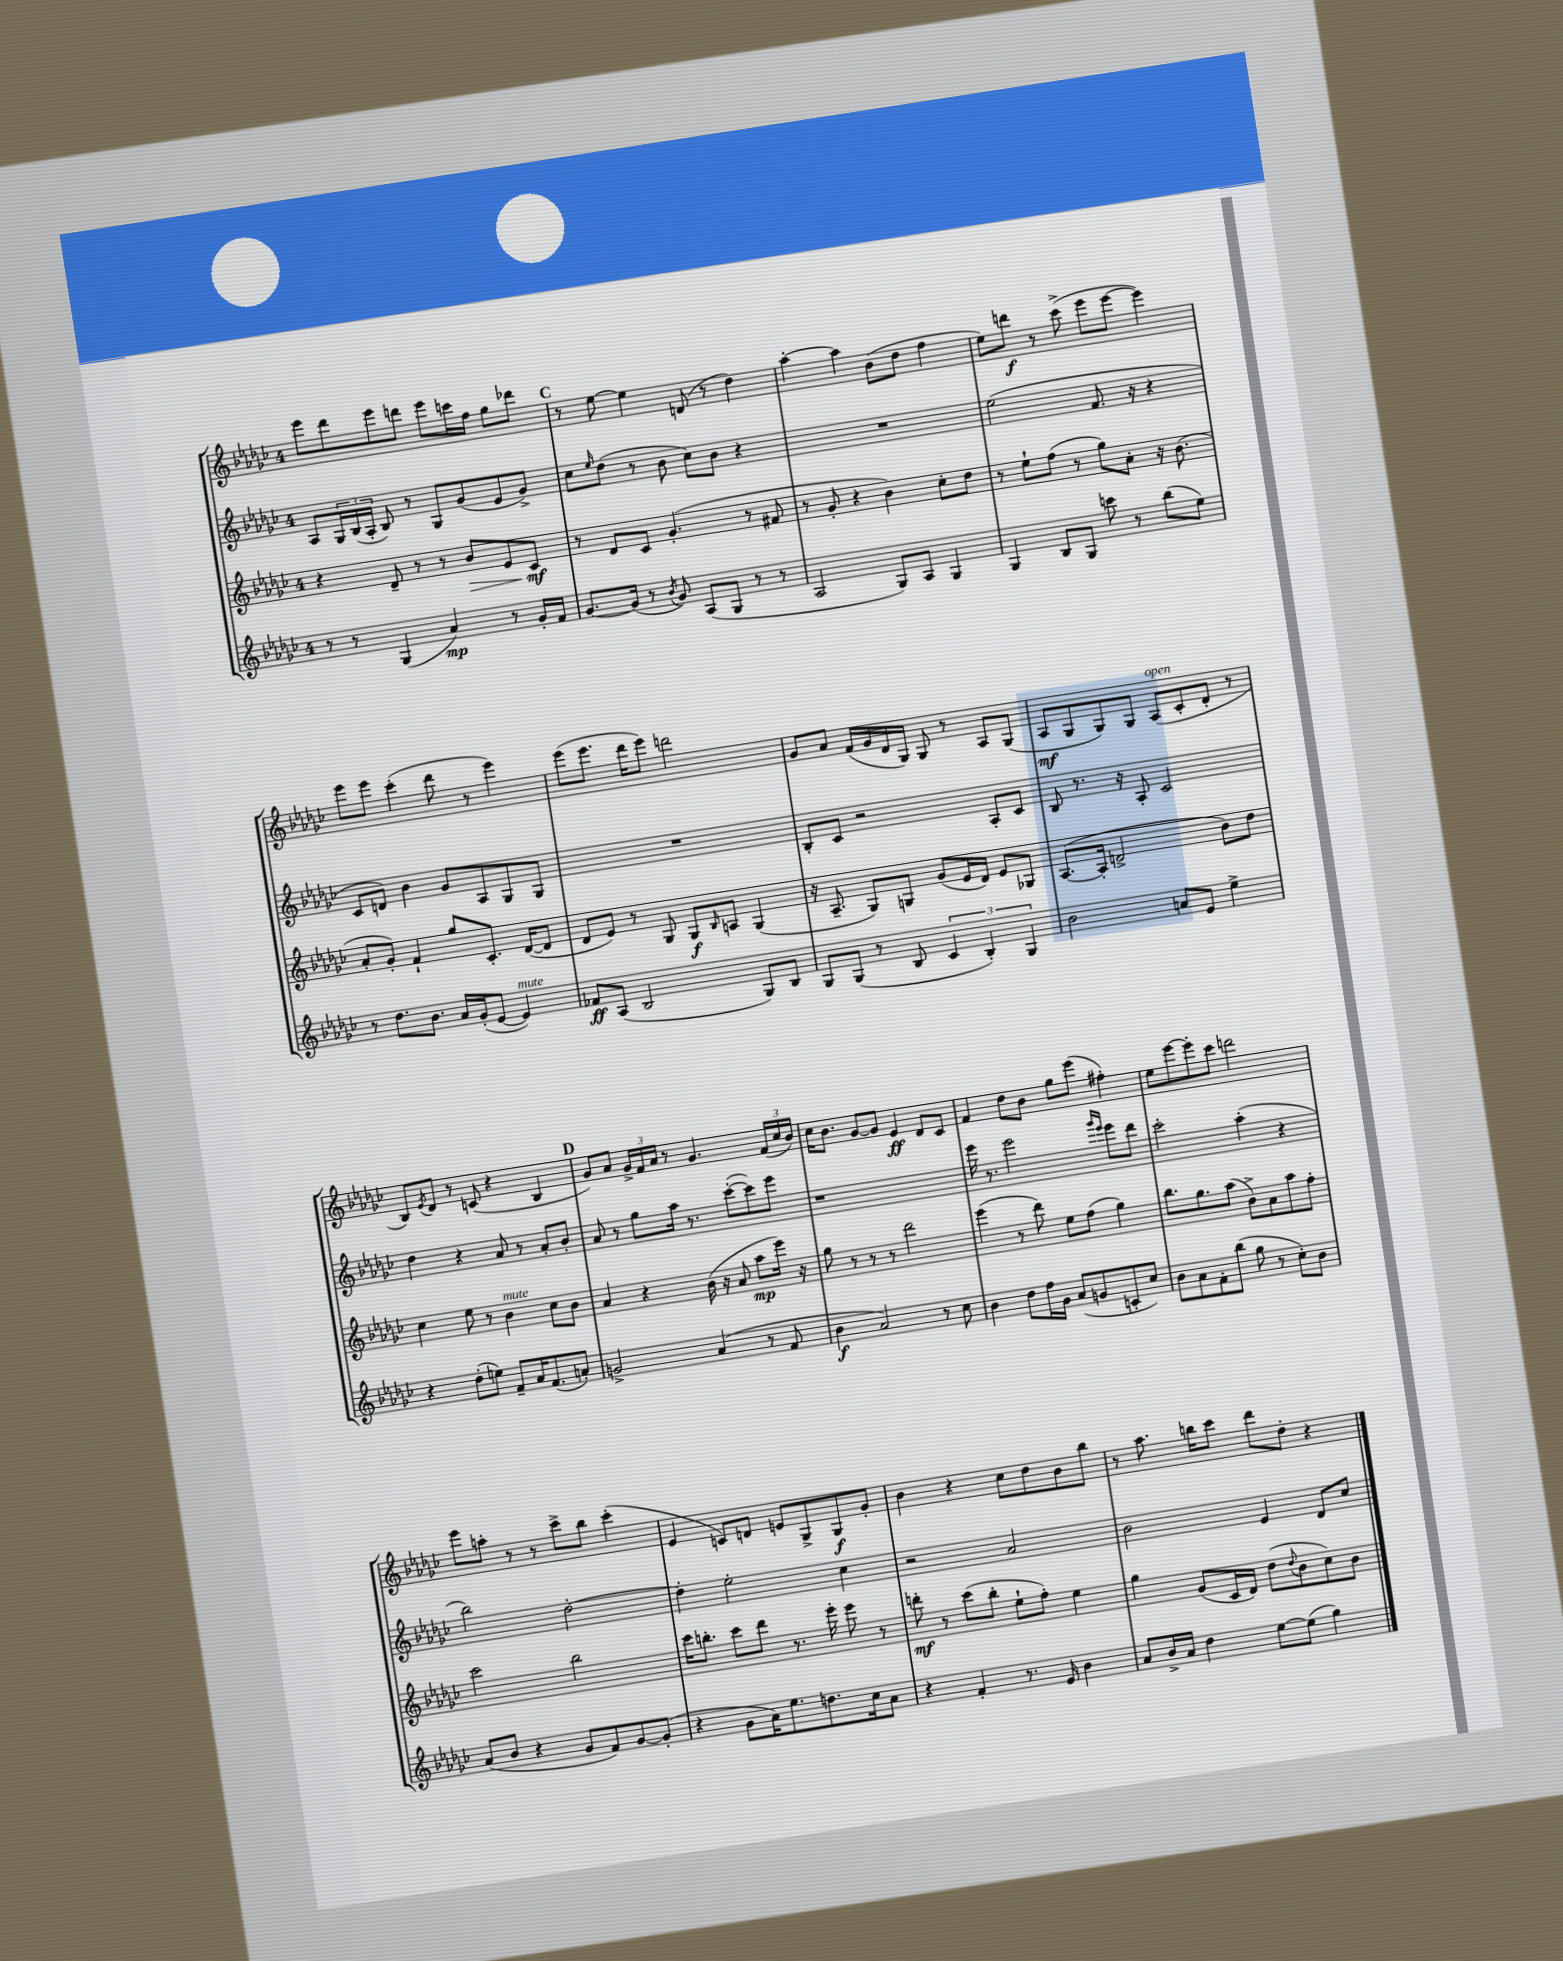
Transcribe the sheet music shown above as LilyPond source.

<<
\new StaffGroup <<
\new Staff = "s0" {
    \clef treble \key ges \major \once \override Staff.TimeSignature.style = #'single-digit \time 4/4
    ees'''8 des'''8 ees'''8 d'''8 ees'''8 c'''16 f''16 ges''8 des'''8 |
    \mark \markup { \bold "C" } r8 ees''8~ ees''4 d'8( r8 des''4) |
    aes''4~-. aes''4 bes'8( des''8 f''4 |
    ees''8) d'''8\f r8 ces'''8->( ees'''8 ees'''8~ ees'''4) |
    ees'''8 ees'''8 ces'''4-.( des'''8 r8 ees'''4) |
    ees'''8( ees'''8. des'''16 ees'''8) d'''2 |
    ges'8 aes'8 f'16( ges'16 des'16 ges16) ges8 r8 aes8 ges8( |
    aes8\mf ges8 ges8) ges8 aes8^\markup { \italic "open" }( ces'8-. des'8-. r8 |
    bes8) \acciaccatura { ees'8 } des'8 r8 c'8( r4 bes4 |
    \mark \markup { \bold "D" } ges'8) aes'8 \tuplet 3/2 { ges'16-> f'16 aes'16 } r8 ges'4. \tuplet 3/2 { f'16( ces''16 bes'16) } |
    ces''16 bes'8. ges'8~ ges'8 ees'4\ff des'8 ces'8 |
    f'4 des''8 bes'8 ges''8 ees'''8( fis''4-.) |
    ees''8 ees'''8~ ees'''8-. ces'''8 d'''2 |
    ees'''8 a''8-. r8 r8 ces'''8-> bes''8 ces'''4-.( |
    ees'4 c'8) d'8 e'8 ges8-> ges8\f ges'8-. |
    bes'4 r4 ces''8 des''8 bes'8 bes''8 |
    r8 aes''8. b''16 ces'''8 des'''8 des''8-. r4 \bar "|." |
}
\new Staff = "s1" {
    \clef treble \key ges \major \once \override Staff.TimeSignature.style = #'single-digit \time 4/4
    aes8 \tuplet 3/2 { ges16 bes16( aes16-. } bes8) r8 ges8 ges'8( ees'8 ges'8->) |
    \mark \markup { \bold "C" } ces''8 \grace { ees''16 } des''8( r8 bes'8 ces''8) bes'8 r4 |
    R1 |
    ees''2( f'8. r16 r4 |
    ces'8 d'8) bes'4 ges'8 aes8 ges8 ges8 |
    R1 |
    bes8-. ces'8 r2 aes8-. ces'8 |
    bes8 r8. r16 aes8-. ces'2 |
    des''4 r4 aes'8 r8 aes'8-. bes'8-. |
    \mark \markup { \bold "D" } aes'8 r8 ges''8 aes''16 r8. ces'''8~-.( ces'''8) ees'''8 |
    r1 |
    ees'''16 r8. ees'''2 \grace { ges'''16 ees'''16 } ees'''8 des'''8 |
    ces'''2-. aes''4-.( r4 |
    bes''2) des''2~-. |
    des''4-. ees''2-. ces''4 |
    r2 aes'2 |
    bes'2 ees'4 des'8 ces''8 \bar "|." |
}
\new Staff = "s2" {
    \clef treble \key ges \major \once \override Staff.TimeSignature.style = #'single-digit \time 4/4
    r4 des'8-- r8 r8 bes'8\> ees'8 ces'8\mf\! |
    \mark \markup { \bold "C" } r8 des'8 ces'8 ges'4.-.( r8 fis'8 |
    r8 ges'8-. r4 bes'4) ces''8-. des''8 |
    r8 ees''8-! f''8( r8 ges''8) aes'8-. r16 bes'8.( |
    aes'8-. ges'8-.) f'4-! ges''8 ces'8.-. des'16~( des'8 |
    des'8 ees'8) r8 ges8 ges8\f \grace { bes16 } a8 ges4( |
    r16 aes8.-- ges8) g8 ges'8( ees'16 des'16) ees'8 ges8 |
    aes8.~( aes16-. d'2-> bes'8) des''8 |
    ces''4 ees''8 r8 bes'4^\markup { \italic "mute" } ces''8 bes'8 |
    \mark \markup { \bold "D" } aes'4 r4 bes'16( r16 aes'8 aes''8\mp ees'''16) r16 |
    ges''8 r8 r8 r8 des'''2 |
    ees'''4( r8 des'''8) ees''8 f''8( ges''4) |
    bes''8. ges''8. aes''8( bes'8->) aes'8 aes''8 f''8-. |
    ces'''2 bes''2 |
    ces'''16 b''8.-. ces'''8 des'''8 r8. ees'''16-. ees'''8 r8 |
    d'''8-.\mf r8 ces'''8( bes''8-. ees''8-! f''8-.) ees''4 |
    ges''4 ges'8( ces'16 des'16) des''8( \appoggiatura { des''8 } bes'8 ces''8) bes'8 \bar "|." |
}
\new Staff = "s3" {
    \clef treble \key ges \major \once \override Staff.TimeSignature.style = #'single-digit \time 4/4
    r8 r8 ges4( aes'4\mp) r8 ges'16-. f'16 |
    \mark \markup { \bold "C" } ges'8.~ ges'16( r8 \acciaccatura { bes'8 } ges'8) aes8( ges8 r8 r8 |
    aes2 ges8) aes8 ges4 |
    ges4 bes8 ges8 c'''8 r8 bes''8( ees''8) |
    r8 des''8. bes'8. aes'16 ges'16-.( ees'8~ ees'4^\markup { \italic "mute" }) |
    fes'8\ff aes8( bes2 ges8) bes8 |
    ges8 ges8( r8 bes8 \tuplet 3/2 { ces'4 bes4-.) ges4 } |
    bes'2 a'8 ees'8 ees''4-> |
    r4 des''8-.( e''8) f'8-- aes'16 f'8.( a'8-.) |
    \mark \markup { \bold "D" } g'2-> aes'4( r8 f'8 |
    bes'4\f aes'2) r8 ces''8 |
    bes'4 des''8 f''16 ges'16 aes'8( g'8 c'8-. ces''8) |
    bes'8 aes'8 f'8-. bes''8( ges''8 r8 ces''8-.) bes'8 |
    aes'8( bes'8 r4 ges'8 f'8) ges'8~ ges'8-.( |
    r4 ges'8 aes'16) ees''8. d''8. ces''16 aes'8 |
    r4 f'4-. r8. ees'16 bes'4 |
    aes'8 bes'16-> aes'16 des''4 ees''8~ ees''8( ges''4) \bar "|." |
}
>>
>>
\layout { \context { \Score \remove "Bar_number_engraver" } }
